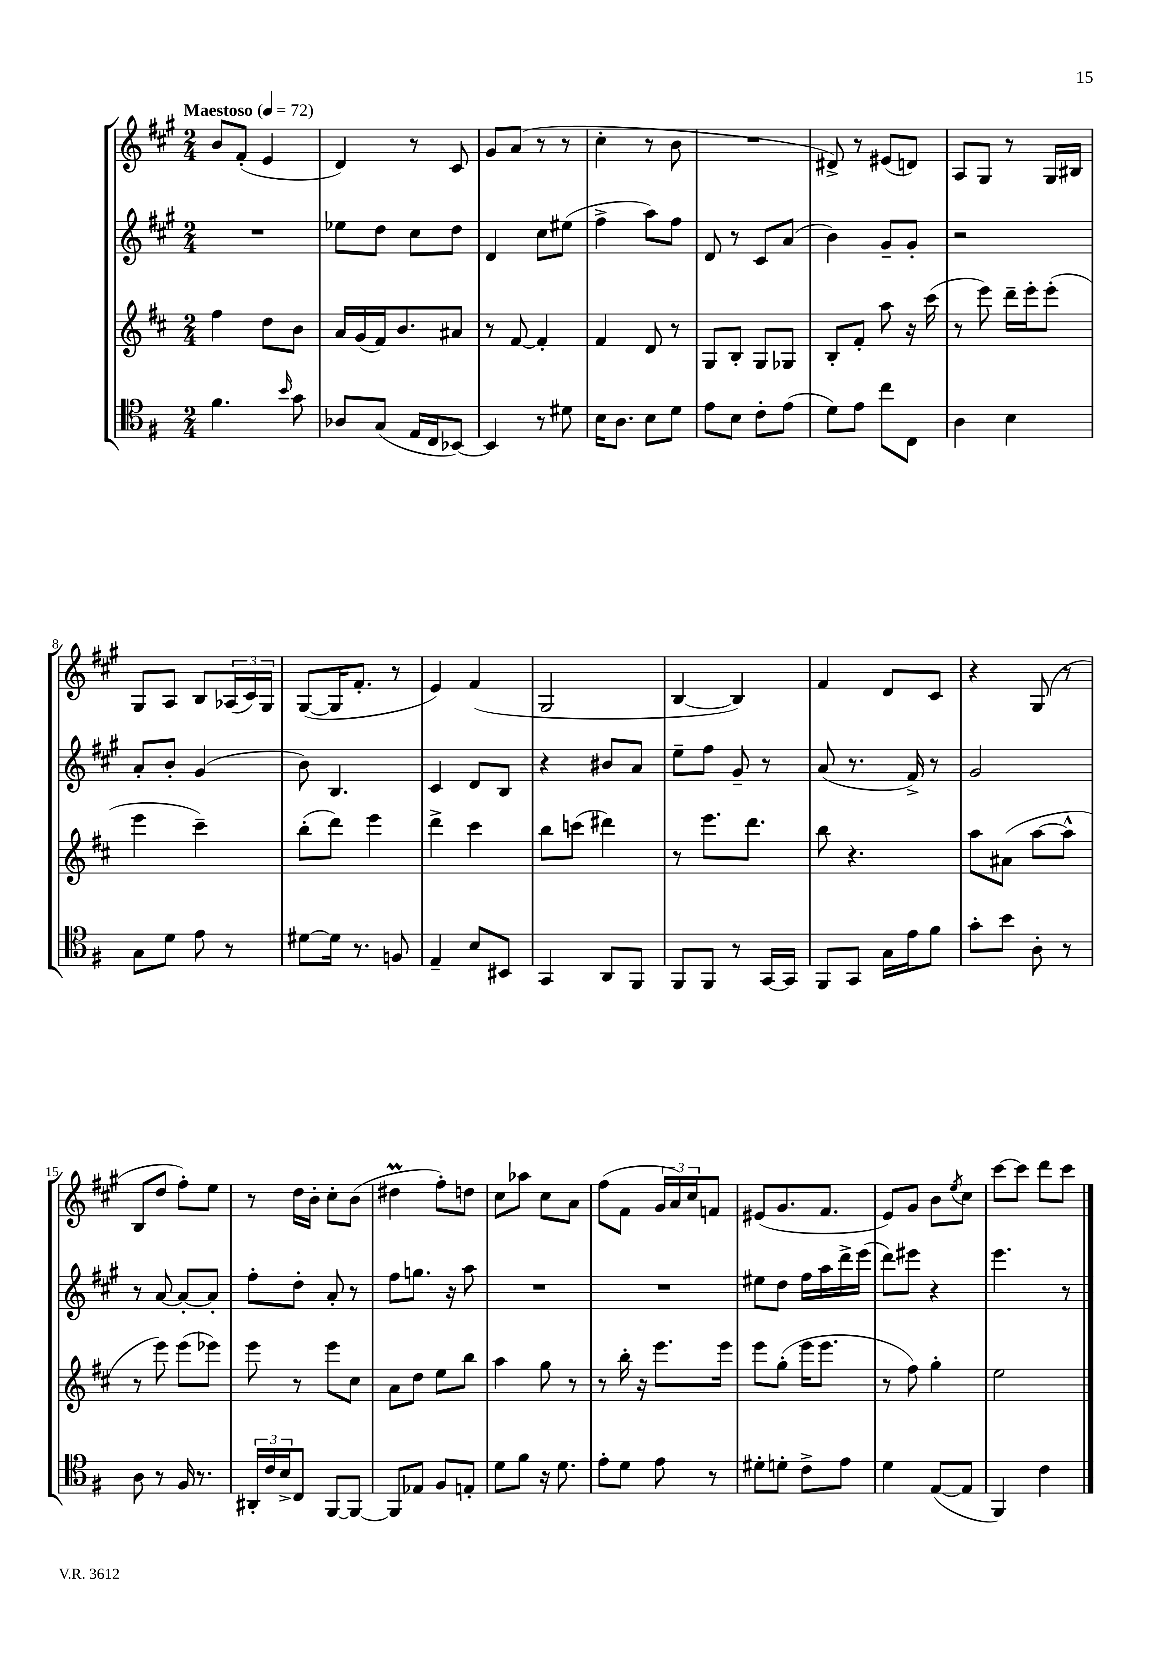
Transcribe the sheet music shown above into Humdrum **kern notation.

**kern	**kern	**kern	**kern
*staff4	*staff3	*staff2	*staff1
*clefC4	*clefG2	*clefG2	*clefG2
*k[f#]	*k[f#c#]	*k[f#c#g#]	*k[f#c#g#]
*M2/4	*M2/4	*M2/4	*M2/4
*MM72	*MM72	*MM72	*MM72
4.f#	4ff#	2r	8b
.	.	.	(8f#'
.	8dd	.	4e
16qqb	.	.	.
8g	8b	.	.
=	=	=	=
8A-	16a	8ee-	4d)
.	(16g	.	.
(8G	16f#)	8dd	.
.	8.b	.	.
16E	.	8cc#	8r
16C	.	.	.
[8BB-)	8a#	8dd	8c#
=	=	=	=
4BB-]	8r	4d	8g#
.	[8f#	.	(8a
8r	4f#']	8cc#	8r
8d#	.	(8ee#	8r
=	=	=	=
16B	4f#	4ff#^	4cc#'
8.A	.	.	.
8B	8d	8aa)	8r
8d	8r	8ff#	8b
=	=	=	=
8e	8G	8d	2r
8B	8B'	8r	.
8c'	8G	8c#	.
(8e	8G-	(8a	.
=	=	=	=
8d)	8B'	4b)	8d#^)
8e	8f#'	.	8r
8cc	8aa	8g#~	(8e#
8C	16r	8g#'	8d)
.	(16ccc#	.	.
=	=	=	=
4A	8r	2r	8A
.	8eee)	.	8G#
4B	16ddd~	.	8r
.	16eee'	.	.
.	(8eee'	.	16G#
.	.	.	16B#
=	=	=	=
8G	4eee	8a'	8G#
8d	.	8b'	8A
8e	4ccc#~)	(4g#	8B
8r	.	.	(24A-
.	.	.	24c#)
.	.	.	24G#
=	=	=	=
[8d#	(8bb'	8b)	([8G#
16d#]	8ddd)	4.B	16G#]
8.r	.	.	8.f#'
.	4eee	.	.
8F	.	.	8r
=	=	=	=
4E~	4ddd^	4c#	4e)
8B	4ccc#	8d	(4f#
8BB#	.	8B	.
=	=	=	=
4GG	8bb	4r	2G#
.	(8ccc	.	.
8AA	4ddd#)	8b#	.
8FF#	.	8a	.
=	=	=	=
8FF#	8r	8ee~	[4B
8FF#	8.eee	8ff#	.
8r	.	8g#~	4B])
.	8.ddd	.	.
[16GG	.	8r	.
16GG]	.	.	.
=	=	=	=
8FF#	8bb	(8a	4f#
8GG	4.r	8.r	.
16G	.	.	8d
16e	.	16f#^)	.
8f#	.	8r	8c#
=	=	=	=
8g'	8aa	2g#	4r
8b	(8a#	.	.
8A'	[8aa	.	(8G#
8r	8aa^^]	.	8r
=	=	=	=
8A	8r	8r	8B
8r	8eee)	[8a	8dd
16F#	(8eee	8a'_	8ff#')
8.r	.	.	.
.	8eee-)	8a']	8ee
=	=	=	=
24AA#'	8eee	8ff#'	8r
24c	.	.	.
24B^	.	.	.
8C	8r	8dd'	16dd
.	.	.	16b'
[8FF#	8eee	8a'	8cc#'
8FF#_	8cc#	8r	(8b
=	=	=	=
8FF#]	8a	8ff#	4dd#
8E-	8dd	8.gg	.
8F#	8ee	.	8ff#')
.	.	16r	.
8E'	8bb	8aa	8dd
=	=	=	=
8d	4aa	2r	8cc#
8f#	.	.	8aa-
16r	8gg	.	8cc#
8.d	.	.	.
.	8r	.	8a
=	=	=	=
8e'	8r	2r	(8ff#
8d	16bb'	.	8f#
.	16r	.	.
8e	8.eee	.	24g#
.	.	.	24a)
.	.	.	24cc#
8r	.	.	8f
.	16eee	.	.
=	=	=	=
8d#'	8eee	8ee#	(8e#
8d'	(8gg'	8dd	8.g#
8c^	16eee	16ff#	.
.	8.eee	16aa	8.f#
8e	.	16ddd^	.
.	.	(16eee	.
=	=	=	=
4d	8r	8ddd)	8e)
.	8ff#)	8eee#	8g#
([8E	4gg'	4r	8b
.	.	.	8qee
8E]	.	.	8cc#
=	=	=	=
4FF#)	2ee	4.eee	[8ccc#
.	.	.	8ccc#]
4c	.	.	8ddd
.	.	8r	8ccc#
==	==	==	==
*-	*-	*-	*-
